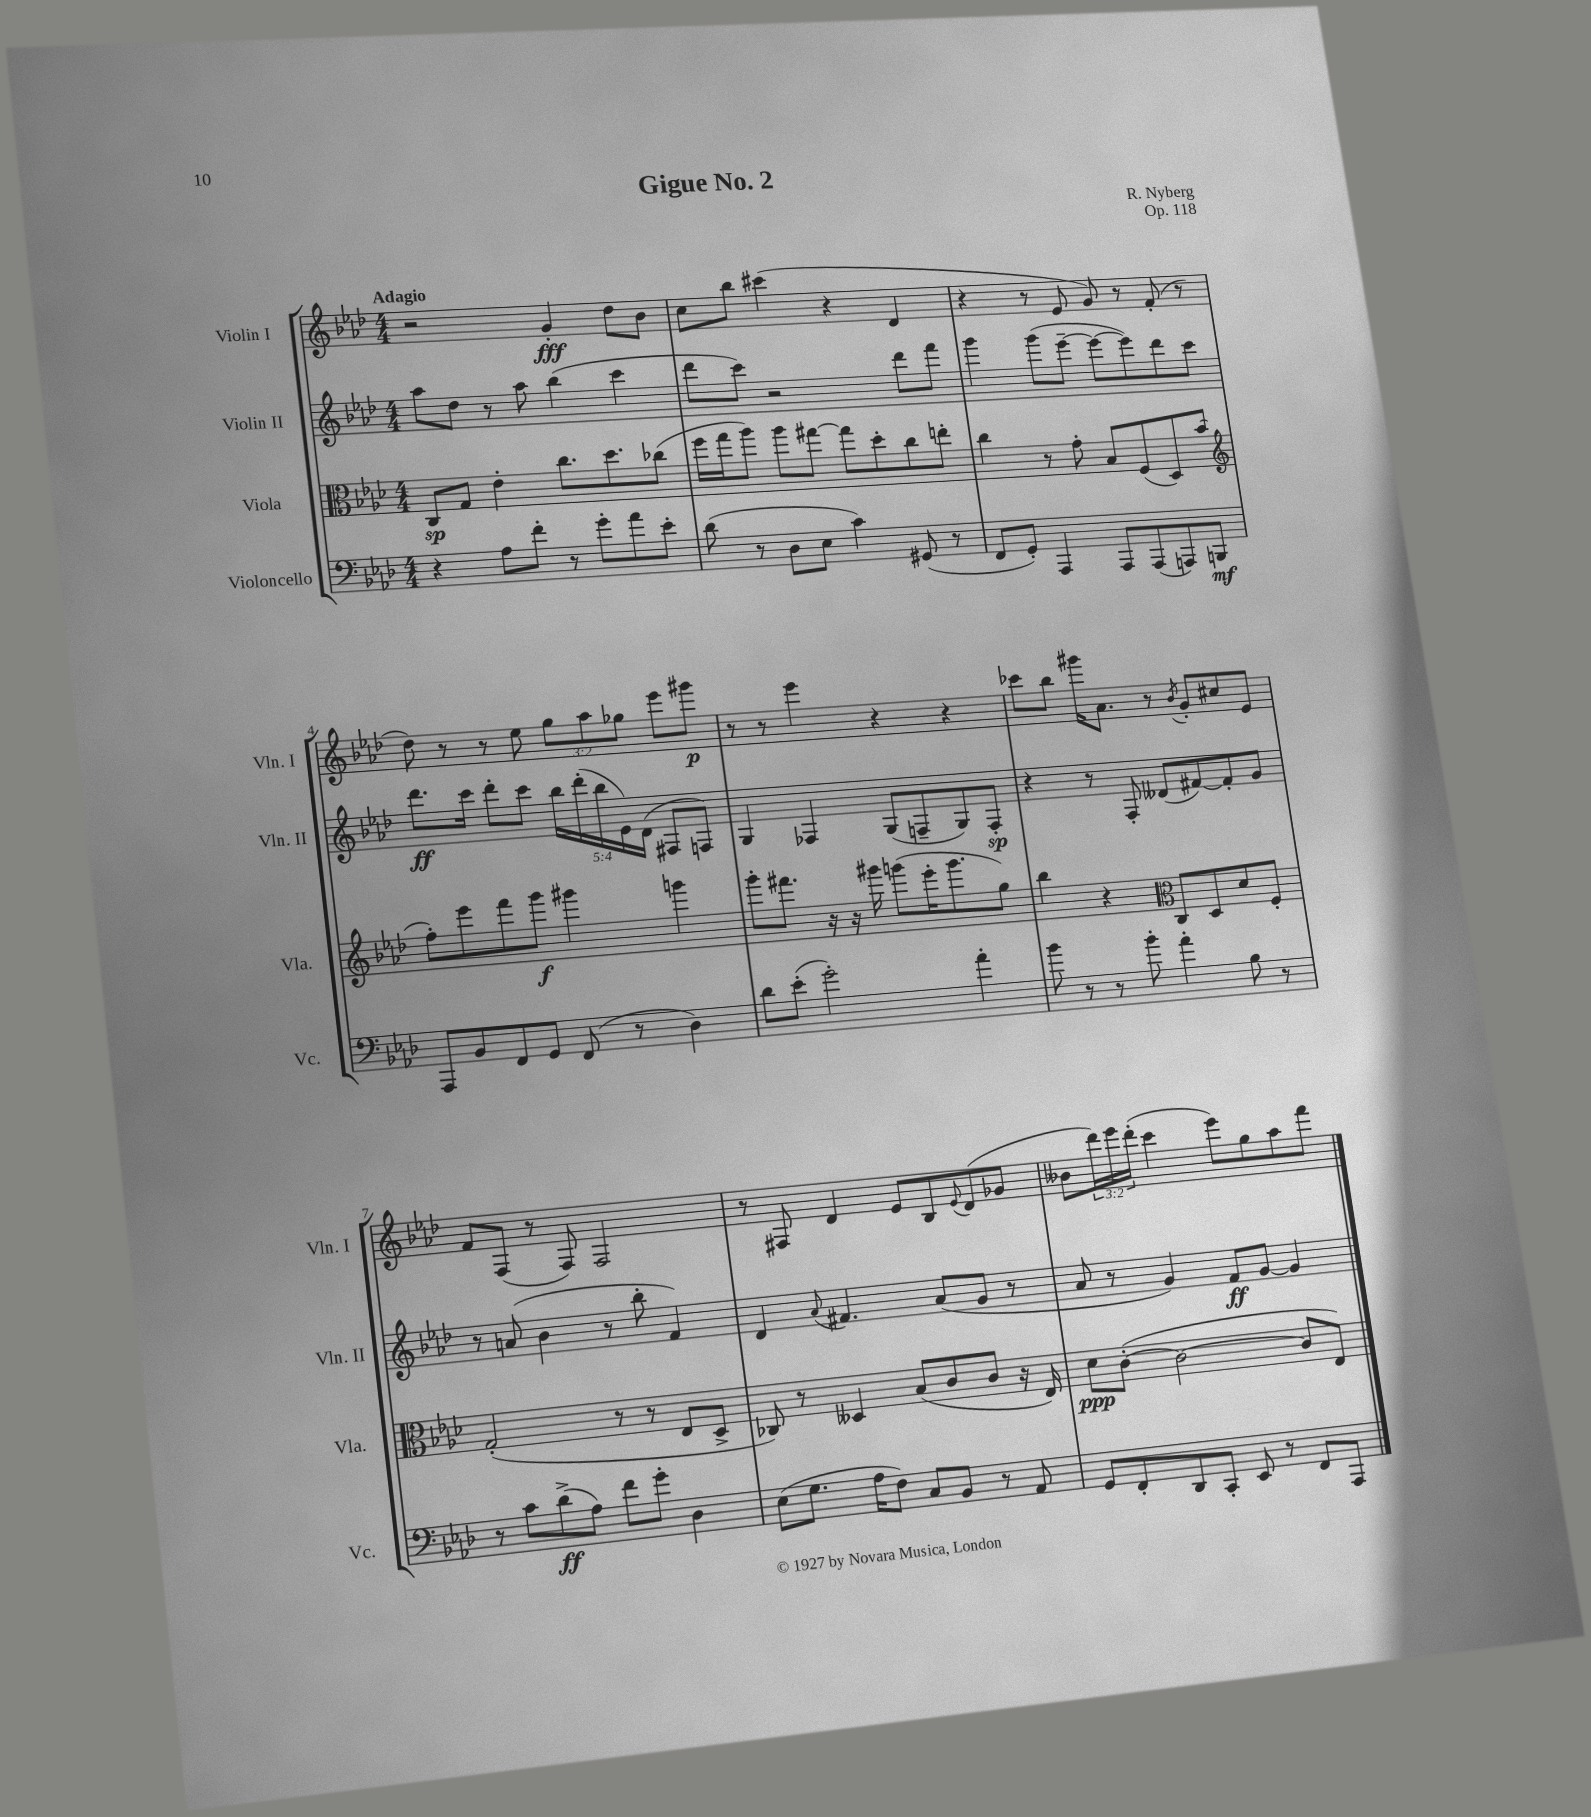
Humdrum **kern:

**kern	**kern	**kern	**kern
*staff4	*staff3	*staff2	*staff1
*clefF4	*clefC3	*clefG2	*clefG2
*k[b-e-a-d-]	*k[b-e-a-d-]	*k[b-e-a-d-]	*k[b-e-a-d-]
*M4/4	*M4/4	*M4/4	*M4/4
4r	8C	8aa-	2r
.	8G	8dd-	.
8A-	4e-'	8r	.
8f'	.	8aa-	.
8r	8.cc	(4bb-	4g'
8g'	.	.	.
.	8.dd-	.	.
8a-	.	4ccc	8dd-
8e-'	(8cc-	.	8b-
=	=	=	=
(8d-	16ff	8ddd-	8cc
.	16gg	.	.
8r	8aa-)	8ccc)	8bb-
8D-	8aa-	2r	(4ccc#
8E-	[8gg#	.	.
4c)	8gg#]	.	4r
.	8dd-'	.	.
(8GG#	8cc	8ddd-	4d-
8r	8ee'	8fff	.
=	=	=	=
8FF	4cc	4ggg	4r
8GG')	.	.	.
4AAA-	8r	(8ggg	8r
.	8g'	[8eee-~	8e-
8AAA-	8B-	8eee-_	8g)
(8AAA-	(8F	8eee-])	8r
8AAA)	8D-)	8ddd-	(8f'
8BBB	(8b-	8ccc	8r
=	=	=	=
*	*clefG2	*	*
8AAA-	8ff')	8.ddd-	8dd-)
8BB-	8eee-	.	8r
.	.	16ccc	.
8FF	8fff	8ddd-'	8r
8GG	8ggg	8ccc	8ee-
(8FF	4ggg#	20bb-	12gg
.	.	(20ddd-'	.
.	.	.	12aa-
.	.	20bb-	.
8r	.	.	.
.	.	20e-)	.
.	.	.	12gg-
.	.	(20d-	.
4D-)	4ggg	8F#	8eee-
.	.	8F)	8ggg#
=	=	=	=
8d-	8ggg'	4G	8r
(8e-'	8.fff#	.	8r
2g')	.	4F-	4eee-
.	16r	.	.
.	16r	.	.
.	16ggg#	.	.
.	(8ggg	(8G	4r
.	16eee-'	8F~	.
.	8.ggg	.	.
4a-'	.	8G)	4r
.	8gg)	8F'	.
=	=	=	=
8b-	4bb-	4r	8ccc-
8r	.	.	8bb-
8r	4r	8r	16ggg#
.	.	.	8.a-
8b-'	.	8F'	.
*	*clefC3	*	*
4a-'	8C	(8d--	8r
.	.	.	8qb-
.	8D-	[8f#)	8g'
8B-	8d-	8f#']	8cc#
8r	8F'	8g	8e-
=	=	=	=
8r	(2G'	8r	8f
8c	.	(8a	(8F
(8d-^	.	4b-	8r
8A-)	.	.	8F)
8f	8r	8r	2F
8g'	8r	8bb-'	.
4D-	8E-	4f)	.
.	8D-^	.	.
=	=	=	=
(8E-	8C-)	4d-	8r
8.G	8r	.	8F#
.	.	8qqa-	.
.	4D--	4.f#	4d-
16A-	.	.	.
8F)	.	.	.
8C	(8B-	.	8e-
8BB-	8c	(8a-	8B-
.	.	.	8qqe-
8r	8c	8g	(8d-
8AA-	16r	8r	8g-
.	16E-)	.	.
=	=	=	=
8GG	8d-	8a-	8b--
8FF'	([8c'	8r	24ddd-)
.	.	.	24eee-
.	.	.	(24ddd-'
8DD-	2c_	4g)	4ccc
8CC'	.	.	.
8EE-	.	8f	8eee-)
8r	.	[8g	8gg
8FF	8c]	4g]	8aa-
8AAA-	8E-)	.	8fff
==	==	==	==
*-	*-	*-	*-
